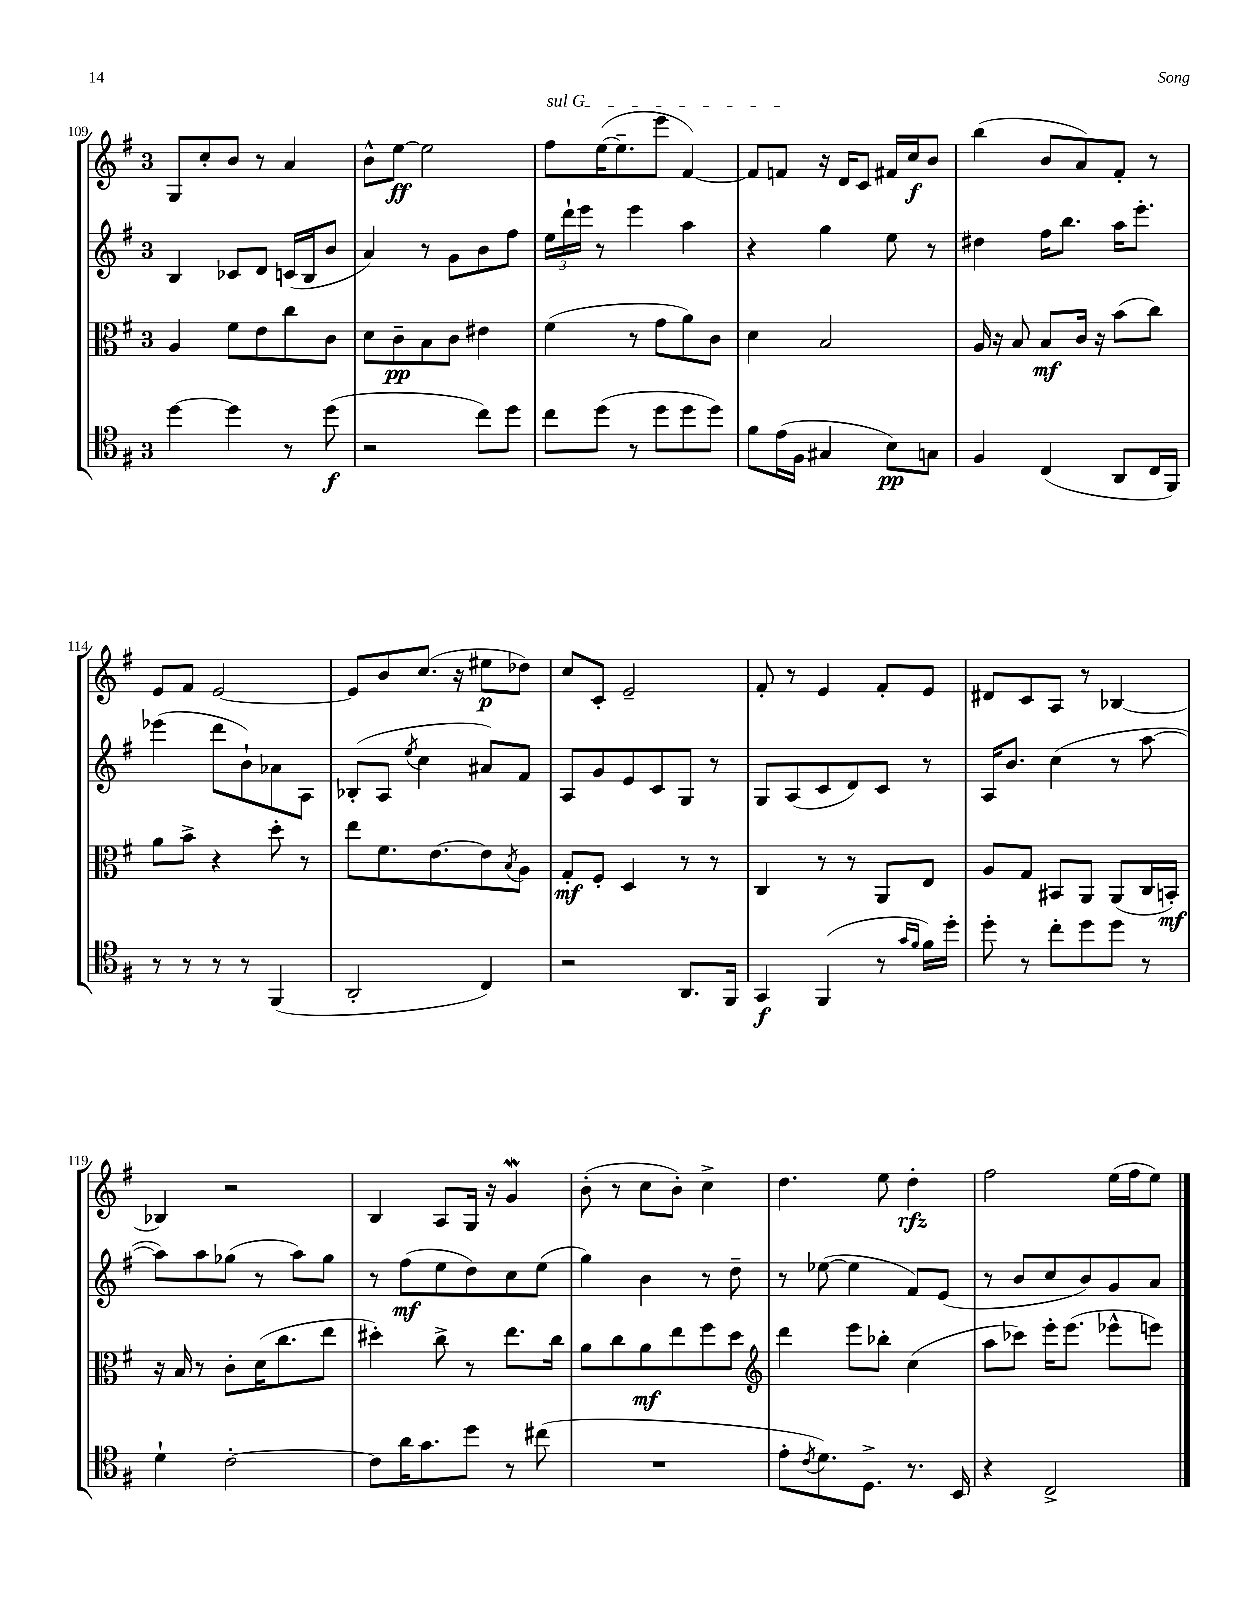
<<
\new StaffGroup <<
\new Staff = "s0" {
    \clef treble \key g \major \once \override Staff.TimeSignature.style = #'single-digit \time 3/4
    g8 c''8-. b'8 r8 a'4 |
    b'8-^ e''8~\ff e''2 |
    \once \override TextSpanner.bound-details.left.text = \markup { \italic "sul G" } fis''8\startTextSpan e''16~( e''8.-- e'''8 fis'4~) |
    fis'8 f'8\stopTextSpan r16 d'16 c'8 fis'16 c''16\f b'8 |
    b''4( b'8 a'8) fis'8-. r8 |
    e'8 fis'8 e'2~ |
    e'8 b'8 c''8.( r16 eis''8\p des''8) |
    c''8 c'8-. e'2-- |
    fis'8-. r8 e'4 fis'8-. e'8 |
    dis'8 c'8 a8 r8 bes4~ |
    bes4 r2 |
    b4 a8 g16 r16 g'4\mordent |
    b'8-.( r8 c''8 b'8-.) c''4-> |
    d''4. e''8 d''4-.\rfz |
    fis''2 e''16( fis''16 e''8) \bar "|." |
}
\new Staff = "s1" {
    \clef treble \key g \major \once \override Staff.TimeSignature.style = #'single-digit \time 3/4
    b4 ces'8 d'8 c'16( b16 b'8 |
    a'4) r8 g'8 b'8 fis''8 |
    \tuplet 3/2 { e''16 d'''16-! e'''16 } r8 e'''4 a''4 |
    r4 g''4 e''8 r8 |
    dis''4 fis''16 b''8. a''16 e'''8.-. |
    ees'''4( d'''8 b'8-!) aes'8 a8 |
    bes8-.( a8 \acciaccatura { e''8 } c''4 ais'8) fis'8 |
    a8 g'8 e'8 c'8 g8 r8 |
    g8 a8( c'8 d'8) c'8 r8 |
    a16 b'8. c''4( r8 a''8~ |
    a''8) a''8 ges''8( r8 a''8) ges''8 |
    r8 fis''8\mf( e''8 d''8) c''8 e''8( |
    g''4) b'4 r8 d''8-- |
    r8 ees''8~( ees''4 fis'8) e'8( |
    r8 b'8 c''8 b'8) g'8 a'8 \bar "|." |
}
\new Staff = "s2" {
    \clef alto \key g \major \once \override Staff.TimeSignature.style = #'single-digit \time 3/4
    a4 fis'8 e'8 c''8 c'8 |
    d'8 c'8--\pp b8 c'8 eis'4 |
    fis'4( r8 g'8 a'8) c'8 |
    d'4 b2 |
    a16 r16 b8 b8\mf c'16 r16 b'8( c''8) |
    a'8 b'8-> r4 d''8-. r8 |
    e''8 fis'8. e'8.~ e'8 \acciaccatura { b8 } a8 |
    g8-.\mf fis8-. d4 r8 r8 |
    c4 r8 r8 a,8 e8 |
    a8 g8 bis,8 a,8 a,8( c16 b,16-.\mf) |
    r16 b16 r8 c'8-. d'16( c''8. e''8 |
    dis''4-.) c''8-> r8 e''8. c''16 |
    a'8 c''8 a'8\mf e''8 fis''8 d''8 |
    \clef treble d'''4 e'''8 bes''8-. c''4( |
    a''8 ces'''8) e'''16-. e'''8.( ees'''8-^ e'''8) \bar "|." |
}
\new Staff = "s3" {
    \clef tenor \key g \major \once \override Staff.TimeSignature.style = #'single-digit \time 3/4
    d''4~ d''4 r8 d''8\f( |
    r2 c''8) d''8 |
    c''8 d''8( r8 d''8 d''8 d''8) |
    fis'8 e'16( fis16 gis4 b8\pp) g8 |
    fis4 c4( a,8 c16 fis,16) |
    r8 r8 r8 r8 fis,4( |
    a,2-. c4) |
    r2 a,8. fis,16 |
    g,4\f fis,4( r8 \grace { g'16 fis'16 } fis'16) d''16-. |
    d''8-. r8 c''8-. d''8 d''8 r8 |
    d'4-! c'2~-. |
    c'8 a'16 g'8. d''8 r8 cis''8( |
    R2. |
    e'8-. \acciaccatura { c'8 } d'8.) d8.-> r8. b,16 |
    r4 c2-> \bar "|." |
}
>>
>>
\layout { \context { \Score currentBarNumber = #109 } }
